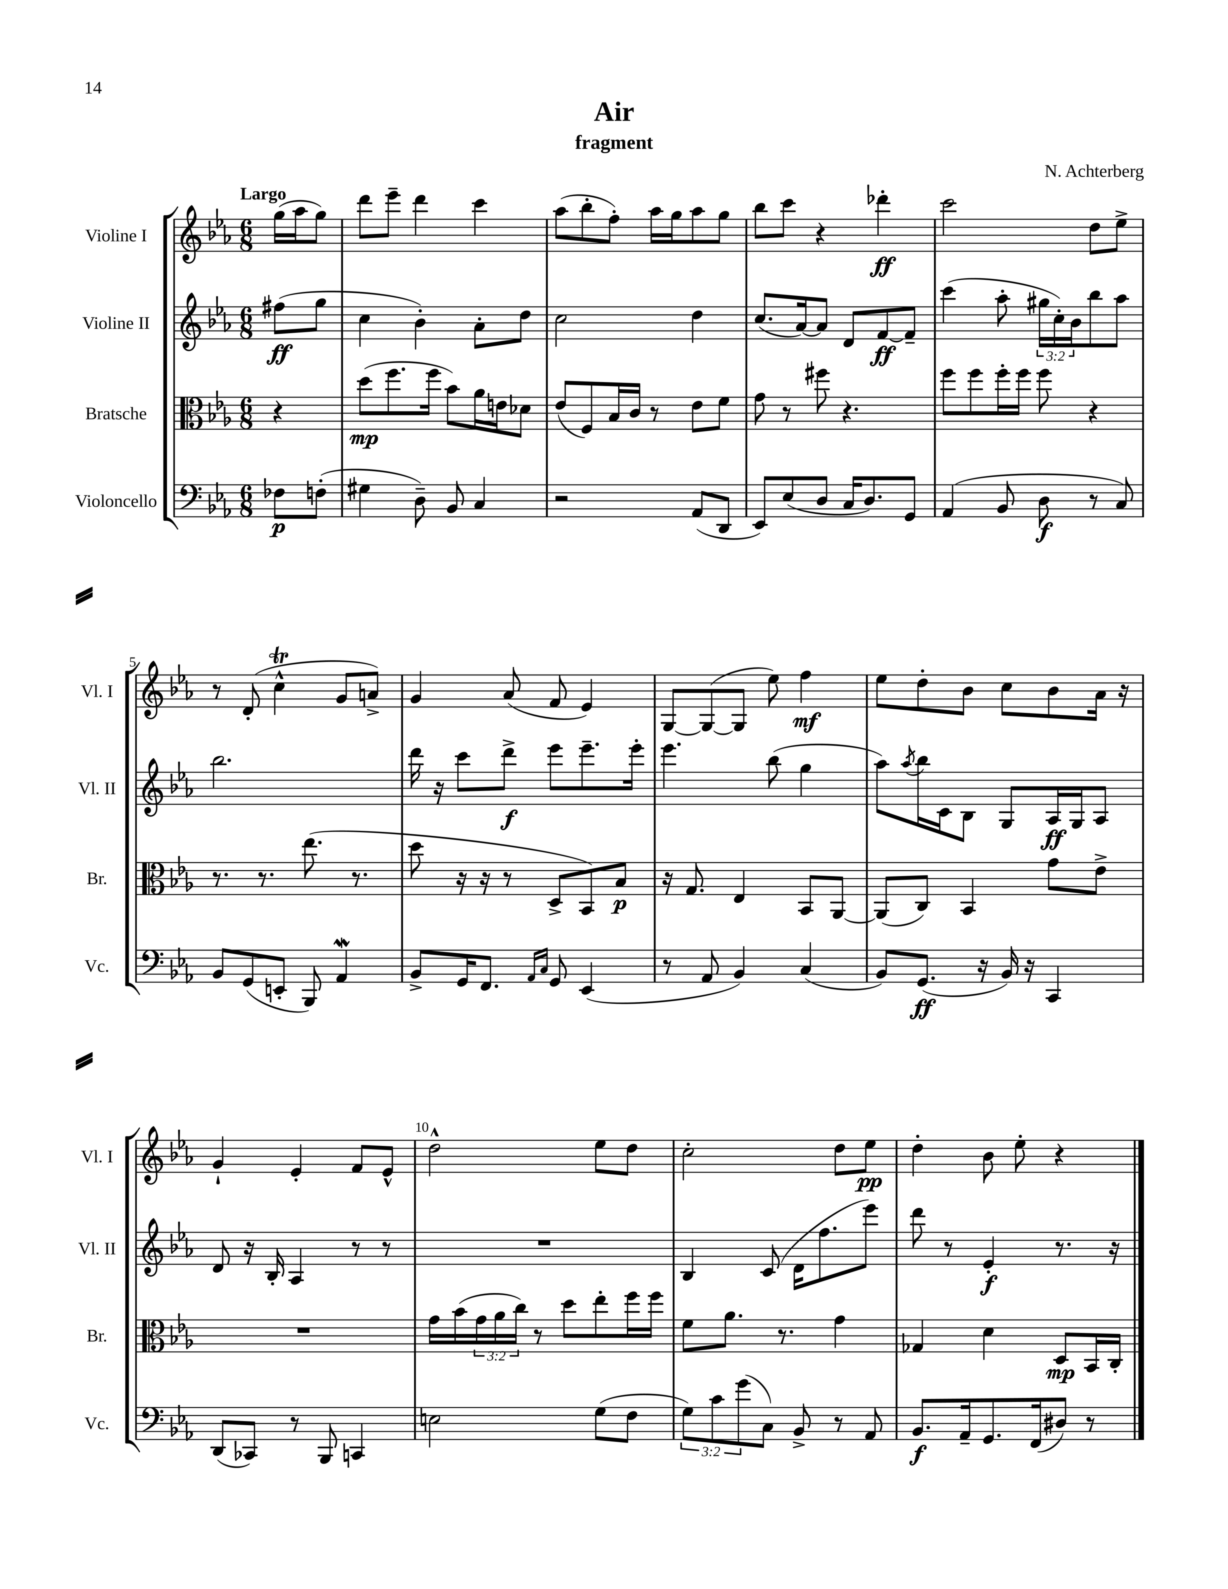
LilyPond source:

\header { title = "Air" composer = "N. Achterberg" subtitle = "fragment" }
<<
\new StaffGroup <<
\new Staff = "s0" \with { instrumentName = "Violine I" shortInstrumentName = "Vl. I" } {
    \clef treble \key ees \major \numericTimeSignature \time 6/8 \partial 4 \tempo "Largo"
    g''16( aes''16 g''8) |
    d'''8 ees'''8-- d'''4 c'''4 |
    aes''8( bes''8-. f''8-.) aes''16 g''16 aes''8 g''8 |
    bes''8 c'''8 r4 des'''4-.\ff |
    c'''2 d''8 ees''8-> |
    r8 d'8-.( c''4-^\trill g'8 a'8->) |
    g'4 aes'8( f'8 ees'4) |
    g8~ g8~( g8 ees''8) f''4\mf |
    ees''8 d''8-. bes'8 c''8 bes'8 aes'16 r16 |
    g'4-! ees'4-. f'8 ees'8-^ |
    d''2-^ ees''8 d''8 |
    c''2-. d''8 ees''8\pp |
    d''4-. bes'8 ees''8-. r4 \bar "|." |
}
\new Staff = "s1" \with { instrumentName = "Violine II" shortInstrumentName = "Vl. II" } {
    \clef treble \key ees \major \numericTimeSignature \time 6/8 \override Staff.TupletNumber.text = #tuplet-number::calc-fraction-text \partial 4
    fis''8\ff( g''8 |
    c''4 bes'4-.) aes'8-. d''8 |
    c''2 d''4 |
    c''8.( aes'16~) aes'8 d'8 f'8~\ff f'8-- |
    c'''4( aes''8-. \tuplet 3/2 { gis''16 c''16-.) bes'16 } bes''8 aes''8 |
    bes''2. |
    d'''16 r16 c'''8 d'''8->\f ees'''8 ees'''8.-- ees'''16-. |
    ees'''4. bes''8( g''4 |
    aes''8) \acciaccatura { aes''8 } bes''16 c'16 bes8 g8 aes16\ff g16 aes8 |
    d'8 r16 bes16-. aes4 r8 r8 |
    R2. |
    bes4 c'8( d'16 f''8. ees'''8) |
    d'''8 r8 ees'4-.\f r8. r16 \bar "|." |
}
\new Staff = "s2" \with { instrumentName = "Bratsche" shortInstrumentName = "Br." } {
    \clef alto \key ees \major \numericTimeSignature \time 6/8 \override Staff.TupletNumber.text = #tuplet-number::calc-fraction-text \partial 4
    r4 |
    d''8\mp( f''8. f''16 bes'8) aes'16 e'16 des'8 |
    ees'8( f8) bes16 c'16 r8 ees'8 f'8 |
    g'8 r8 fis''8 r4. |
    f''8 f''8 f''16-. f''16 f''8 r4 |
    r8. r8. ees''8.( r8. |
    d''8 r16 r16 r8 d8-> bes,8) bes8\p |
    r16 g8. ees4 bes,8 aes,8~ |
    aes,8( c8) bes,4 g'8 ees'8-> |
    R2. |
    g'16 bes'16( \tuplet 3/2 { g'16 aes'16 c''16) } r8 d''8 ees''8-. f''16 f''16 |
    f'8 aes'8. r8. g'4 |
    ges4 d'4 d8\mp bes,16 c16-. \bar "|." |
}
\new Staff = "s3" \with { instrumentName = "Violoncello" shortInstrumentName = "Vc." } {
    \clef bass \key ees \major \numericTimeSignature \time 6/8 \override Staff.TupletNumber.text = #tuplet-number::calc-fraction-text \partial 4
    fes8\p f8-.( |
    gis4 d8--) bes,8 c4 |
    r2 aes,8( d,8 |
    ees,8) ees8( d8 c16 d8.) g,8 |
    aes,4( bes,8 d8\f r8 c8) |
    bes,8 g,8( e,8-. bes,,8) aes,4\mordent |
    bes,8-> g,16 f,8. \grace { aes,16 c16 } g,8 ees,4( |
    r8 aes,8 bes,4) c4( |
    bes,8) g,8.\ff( r16 bes,16) r16 c,4 |
    d,8( ces,8) r8 bes,,8 c,4 |
    e2 g8( f8 |
    \tuplet 3/2 { g8) c'8 g'8( } c8) bes,8-> r8 aes,8 |
    bes,8.\f aes,16-- g,8. f,16( dis8) r8 \bar "|." |
}
>>
>>
\layout { \context { \Score \override BarNumber.break-visibility = ##(#f #t #t) barNumberVisibility = #(every-nth-bar-number-visible 5) } }
